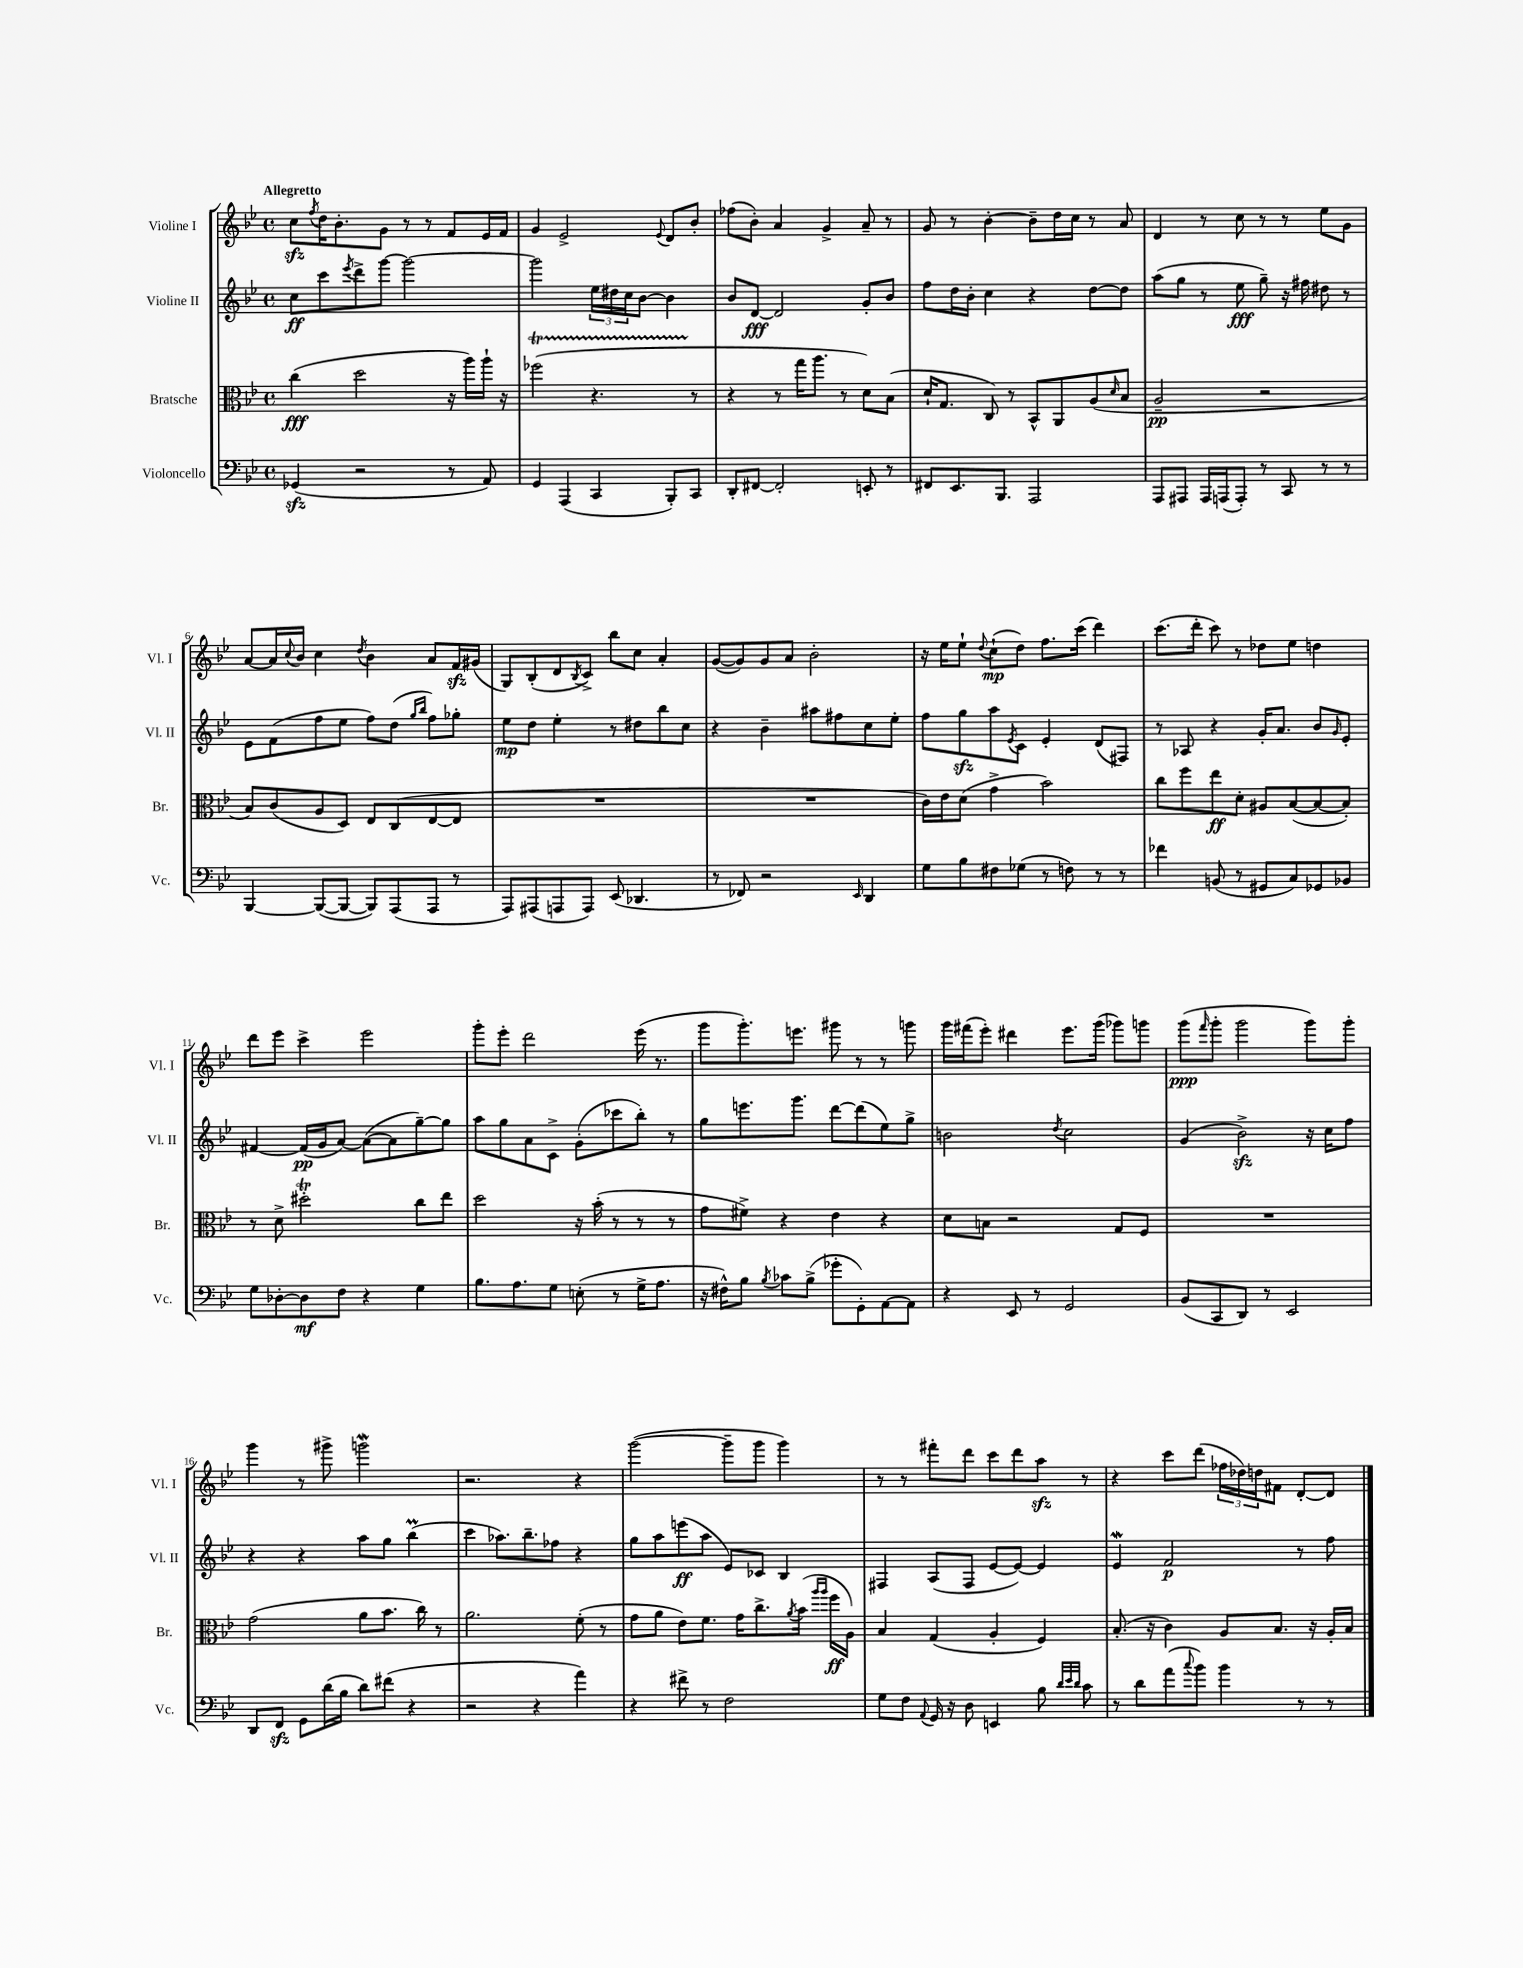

**kern	**dynam	**kern	**dynam	**kern	**dynam	**kern	**dynam
*part4	*part4	*part3	*part3	*part2	*part2	*part1	*part1
*staff4	*staff4	*staff3	*staff3	*staff2	*staff2	*staff1	*staff1
*I"Violoncello	*	*I"Bratsche	*	*I"Violine II	*	*I"Violine I	*
*I'Vc.	*	*I'Br.	*	*I'Vl. II	*	*I'Vl. I	*
*clefF4	*	*clefC3	*	*clefG2	*	*clefG2	*
*k[b-e-]	*	*k[b-e-]	*	*k[b-e-]	*	*k[b-e-]	*
*M4/4	*	*M4/4	*	*M4/4	*	*M4/4	*
*met(c)	*	*met(c)	*	*met(c)	*	*met(c)	*
=1	=1	=1	=1	=1	=1	=1	=1
!	!	!	!	!	!	!LO:TX:a:B:t=Allegretto	!
(4GG-Xzz/	.	(4cc\	fff	8cc\L	ff	8cczz\L	.
.	.	.	.	.	.	8qff/	.
.	.	.	.	8ccc\	.	16dd\K	.
.	.	.	.	.	.	8.b-'\	.
.	.	.	.	8qeee-/	.	.	.
2r	.	2dd\	.	8ddd^\	.	.	.
.	.	.	.	[8ggg\J	.	8g\J	.
.	.	.	.	2ggg\_	.	8r	.
.	.	.	.	.	.	8r	.
8r	.	16r	.	.	.	8f/L	.
.	.	16aa\LL)	.	.	.	.	.
8AA/)	.	16aa`\JJ	.	.	.	16e-/L	.
.	.	16r	.	.	.	16f/JJ	.
=2	=2	=2	=2	=2	=2	=2	=2
4GG/	.	(2ff-XT\	.	2ggg\]	.	4g/	.
(4AAA/	.	.	.	.	.	2e-^/	.
4CC/	.	4.r	.	24ee-\LL	.	.	.
.	.	.	.	24dd#X\	.	.	.
.	.	.	.	24cc\J	.	.	.
.	.	.	.	[8b-\J	.	.	.
.	.	.	.	.	.	8qqe-/	.
8BBB-'/L)	.	.	.	4b-\]	.	8d/L	.
8CC/J	.	8r	.	.	.	8b-'/J	.
=3	=3	=3	=3	=3	=3	=3	=3
8DD'/L	.	4r	.	8b-/L	.	(8ff-X\L	.
[8FF#X/J	.	.	.	[8d/J	fff	8b-'\J)	.
2FF#'/]	.	8r	.	2d/]	.	4a/	.
.	.	16gg\KL	.	.	.	.	.
.	.	8.aa\J	.	.	.	.	.
.	.	.	.	.	.	4g^/	.
.	.	8r	.	.	.	.	.
8EEn'/	.	8d\L)	.	8g'/L	.	8a~/	.
8r	.	(8B-\J	.	8b-/J	.	8r	.
=4	=4	=4	=4	=4	=4	=4	=4
8FF#X/L	.	16d`/KL	.	8ff\L	.	8g/	.
.	.	8.G/J	.	.	.	.	.
8.EE-/	.	.	.	16dd\L	.	8r	.
.	.	.	.	16b-'\JJ	.	.	.
.	.	8C/)	.	4cc\	.	[4b-'\	.
8.BBB-/J	.	.	.	.	.	.	.
.	.	8r	.	.	.	.	.
2AAA/	.	8BB-^^/L	.	4r	.	8b-~\L]	.
.	.	8AA/	.	.	.	16dd\L	.
.	.	.	.	.	.	16cc\JJ	.
.	.	(8A/	.	[8dd\L	.	8r	.
.	.	16qqd/	.	.	.	.	.
.	.	8B-/J	.	8dd\J]	.	8a/	.
=5	=5	=5	=5	=5	=5	=5	=5
8AAA/L	.	2A~/	pp	(8aa\L	.	4d/	.
8AAA#X/J	.	.	.	8gg\J	.	.	.
16AAA#/LL	.	.	.	8r	.	8r	.
(16AAAn/J	.	.	.	.	.	.	.
8AAA'/J)	.	.	.	8ee-\	fff	8cc\	.
8r	.	2r	.	8gg~\)	.	8r	.
8CC/	.	.	.	16r	.	8r	.
.	.	.	.	16ff#X\	.	.	.
8r	.	.	.	8dd#X\	.	8ee-\L	.
8r	.	.	.	8r	.	8g\J	.
!!LO:LB:g=z
=6	=6	=6	=6	=6	=6	=6	=6
[4BBB-/	.	8B-/L)	.	8e-\L	.	[8a/L	.
.	.	(8c/	.	(8f\	.	16a/L]	.
.	.	.	.	.	.	8qqcc/	.
.	.	.	.	.	.	16b-/JJ	.
(8BBB-/L_	.	8A/	.	8ff\	.	4cc\	.
8BBB-/J_	.	8D/J)	.	8ee-\J	.	.	.
.	.	.	.	.	.	8qdd/	.
8BBB-/L])	.	8E-/L	.	8ff\L)	.	4b-\	.
(8AAA/	.	(8C/	.	(8dd\J	.	.	.
.	.	.	.	16qqgg/LL	.	.	.
.	.	.	.	16qqbb-/JJ	.	.	.
8AAA/J	.	[8E-/	.	8ff\L)	.	8a/L	.
8r	.	8E-/J]	.	8gg-X'\J	.	16fzz/L	.
.	.	.	.	.	.	(16g#X/JJ	.
=7	=7	=7	=7	=7	=7	=7	=7
8AAA/L)	.	1r	.	8ee-\L	mp	8G/L)	.
(8AAA#X/	.	.	.	8dd\J	.	(8B-'/	.
8AAAn/	.	.	.	4ee-'\	.	8d/	.
.	.	.	.	.	.	8qB-/	.
8AAA/J)	.	.	.	.	.	8c^/J)	.
(8EE-/	.	.	.	8r	.	8bb-\L	.
4.DD-X/	.	.	.	8dd#X\L	.	8cc\J	.
.	.	.	.	8bb-\	.	4a'/	.
.	.	.	.	8cc\J	.	.	.
=8	=8	=8	=8	=8	=8	=8	=8
8r	.	1r	.	4r	.	([8g/L	.
8FF-X/)	.	.	.	.	.	8g/])	.
2r	.	.	.	4b-~\	.	8g/	.
.	.	.	.	.	.	8a/J	.
.	.	.	.	8aa#X\L	.	2b-'\	.
.	.	.	.	8ff#X\	.	.	.
16qqEE-/	.	.	.	.	.	.	.
4DD/	.	.	.	8cc\	.	.	.
.	.	.	.	8ee-'\J	.	.	.
=9	=9	=9	=9	=9	=9	=9	=9
8G\L	.	16c\LL)	.	8ff\L	.	16r	.
.	.	16e-\J	.	.	.	16ee-\KL	.
8B-\	.	(8d\J	.	8ggzz\	.	8ee-`\J	.
.	.	.	.	.	.	8qqdd/	.
8F#X\	.	4g^\	.	8aa\	.	(8cc`\L	mp
.	.	.	.	8qe-/	.	.	.
(8G-X\J	.	.	.	8c\J	.	8dd\J)	.
8r	.	2b-\)	.	4e-'/	.	8.ff\L	.
8Fn\)	.	.	.	.	.	.	.
.	.	.	.	.	.	(16ccc\Jk	.
8r	.	.	.	(8d/L	.	4ddd\)	.
8r	.	.	.	8F#X/J)	.	.	.
=10	=10	=10	=10	=10	=10	=10	=10
4f-X\	.	8cc\L	.	8r	.	(8.ccc\L	.
.	.	8ff\	.	8A-X/	.	.	.
.	.	.	.	.	.	16ddd'\Jk	.
(8BBn/	.	8ee-\	ff	4r	.	8ccc\)	.
8r	.	8d'\J	.	.	.	8r	.
8GG#X/L	.	8A#X/L	.	16g'/KL	.	8dd-X\L	.
.	.	.	.	8.a/J	.	.	.
8C/)	.	([8B-/	.	.	.	8ee-\J	.
8GG-X/	.	8B-/_	.	8b-/L	.	4ddn\	.
.	.	.	.	16qqg/	.	.	.
8BB-X/J	.	8B-'/J])	.	8e-'/J	.	.	.
!!LO:LB:g=z
=11	=11	=11	=11	=11	=11	=11	=11
8G\L	.	8r	.	[4f#X/	.	8ddd\L	.
[8D-X'\	.	8d^\	.	.	.	8eee-\J	.
8D-\]	mf	2dd#Xt'\	.	(16f#/LL]	pp	4ccc^\	.
.	.	.	.	16g/J	.	.	.
8F\J	.	.	.	[8a/J)	.	.	.
4r	.	.	.	(8a\L_	.	2eee-\	.
.	.	.	.	8a\]	.	.	.
4G\	.	8cc\L	.	[8gg~\)	.	.	.
.	.	8ee-\J	.	8gg\J]	.	.	.
=12	=12	=12	=12	=12	=12	=12	=12
8.B-\L	.	2dd\	.	8aa\L	.	8ggg'\L	.
.	.	.	.	8gg\	.	8eee-'\J	.
8.A\	.	.	.	.	.	.	.
.	.	.	.	8a\	.	2ddd\	.
8G\J	.	.	.	8c^\J	.	.	.
(8En'\	.	16r	.	(8g'\L	.	.	.
.	.	(16b-'\	.	.	.	.	.
8r	.	8r	.	8ccc-X\	.	.	.
16G^\KL	.	8r	.	8bb-'\J)	.	(16eee-\	.
8.A\J	.	.	.	.	.	8.r	.
.	.	8r	.	8r	.	.	.
=13	=13	=13	=13	=13	=13	=13	=13
16r	.	8g\L	.	8gg\L	.	8ggg\L	.
16F#X^^\KL)	.	.	.	.	.	.	.
8B-\J	.	8f#X^\J)	.	8.eeen\	.	8.ggg'\)	.
8qB-/	.	.	.	.	.	.	.
8c-X\L	.	4r	.	.	.	.	.
.	.	.	.	8.ggg\J	.	8.eeen\J	.
(8B-^\J	.	.	.	.	.	.	.
8g-X'\L	.	4e-\	.	[8ddd\L	.	8ggg#X\	.
8GG'\)	.	.	.	(8ddd\]	.	8r	.
[8AA\	.	4r	.	8ee-\)	.	8r	.
8AA\J]	.	.	.	8gg^\J	.	8gggn\	.
=14	=14	=14	=14	=14	=14	=14	=14
4r	.	8d\L	.	2bn\	.	16ggg\LL	.
.	.	.	.	.	.	(16fff#X\J	.
.	.	8Bn\J	.	.	.	8eee-'\J)	.
8EE-/	.	2r	.	.	.	4ddd#X\	.
8r	.	.	.	.	.	.	.
.	.	.	.	8qdd/	.	.	.
2GG/	.	.	.	2cc\	.	8.eee-\L	.
.	.	.	.	.	.	(16ggg\Jk	.
.	.	8G/L	.	.	.	8ggg-X\L)	.
.	.	8F/J	.	.	.	8gggn\J	.
=15	=15	=15	=15	=15	=15	=15	=15
(8BB-/L	.	1r	.	(4g/	.	(8ggg\L	ppp
.	.	.	.	.	.	16qqfff/	.
8CC/	.	.	.	.	.	8ggg'\J	.
8DD/J)	.	.	.	2b-zz^\)	.	2ggg\	.
8r	.	.	.	.	.	.	.
2EE-/	.	.	.	.	.	.	.
.	.	.	.	16r	.	8ggg\L)	.
.	.	.	.	16cc\KL	.	.	.
.	.	.	.	8ff\J	.	8ggg'\J	.
!!LO:LB:g=z
=16	=16	=16	=16	=16	=16	=16	=16
8DD/L	.	(2g\	.	4r	.	4ggg\	.
8FFzz/J	.	.	.	.	.	.	.
8GG\L	.	.	.	4r	.	8r	.
(16d\L	.	.	.	.	.	8ggg#X^\	.
16B-\JJ	.	.	.	.	.	.	.
8d\L)	.	8a\L	.	8aa\L	.	2gggnW\	.
(8f#X\J	.	8.b-\J	.	8gg\J	.	.	.
4r	.	.	.	(4bb-M\	.	.	.
.	.	16cc\)	.	.	.	.	.
.	.	8r	.	.	.	.	.
=17	=17	=17	=17	=17	=17	=17	=17
2r	.	2.a\	.	4ccc\	.	2.r	.
.	.	.	.	8.aa-X\L)	.	.	.
.	.	.	.	8.bb-~\	.	.	.
4r	.	.	.	.	.	.	.
.	.	.	.	8ff-X\J	.	.	.
4a\)	.	(8f'\	.	4r	.	4r	.
.	.	8r	.	.	.	.	.
=18	=18	=18	=18	=18	=18	=18	=18
4r	.	8g\L	.	8gg\L	.	([2ggg\	.
.	.	8a\J	.	8aa\	.	.	.
8f#X^\	.	8e-\L)	.	(8eeen\	ff	.	.
8r	.	8.f\J	.	8aa\J	.	.	.
2F\	.	.	.	8e-/L)	.	8ggg~\L]	.
.	.	16g\KL	.	.	.	.	.
.	.	8.cc^\	.	8c-X/J	.	8ggg\J	.
.	.	.	.	4B-/	.	4ggg\)	.
.	.	8qa/	.	.	.	.	.
.	.	(16b-\Jk	.	.	.	.	.
.	.	16qqaa/LL	.	.	.	.	.
.	.	16qqaa/JJ	.	.	.	.	.
.	.	16ff\LL	ff	.	.	.	.
.	.	16A\JJ)	.	.	.	.	.
=19	=19	=19	=19	=19	=19	=19	=19
8G\L	.	4B-/	.	4F#X/	.	8r	.
8F\J	.	.	.	.	.	8r	.
8qqAA/	.	.	.	.	.	.	.
16GG/	.	(4G/	.	(8A/L	.	8fff#X'\L	.
16r	.	.	.	.	.	.	.
8D\	.	.	.	8F#/J	.	8ddd\J	.
4EEn/	.	4A'/	.	[8e-/L	.	8ccc\L	.
.	.	.	.	8e-/J_)	.	8ddd\	.
8B-\	.	4F/)	.	4e-/]	.	8aazz\J	.
32qqd/LLL	.	.	.	.	.	.	.
32qqe-/	.	.	.	.	.	.	.
32qqd/JJJ	.	.	.	.	.	.	.
8c\	.	.	.	.	.	8r	.
=20	=20	=20	=20	=20	=20	=20	=20
8r	.	(8.B-'/	.	4e-w/	.	4r	.
8d\L	.	.	.	.	.	.	.
.	.	16r	.	.	.	.	.
(8a\	.	4c\)	.	2f/	p	8ccc\L	.
8qqcc/	.	.	.	.	.	.	.
8b-\J)	.	.	.	.	.	(8ddd\J	.
4b-\	.	8A/L	.	.	.	24ff-X\LL	.
.	.	.	.	.	.	24dd-X\)	.
.	.	.	.	.	.	24ddn\J	.
.	.	8.B-/J	.	.	.	8f#X\J	.
8r	.	.	.	8r	.	[8d'/L	.
.	.	16r	.	.	.	.	.
8r	.	16A'/LL	.	8ff\	.	8d/J]	.
.	.	16B-/JJ	.	.	.	.	.
==	==	==	==	==	==	==	==
*-	*-	*-	*-	*-	*-	*-	*-
